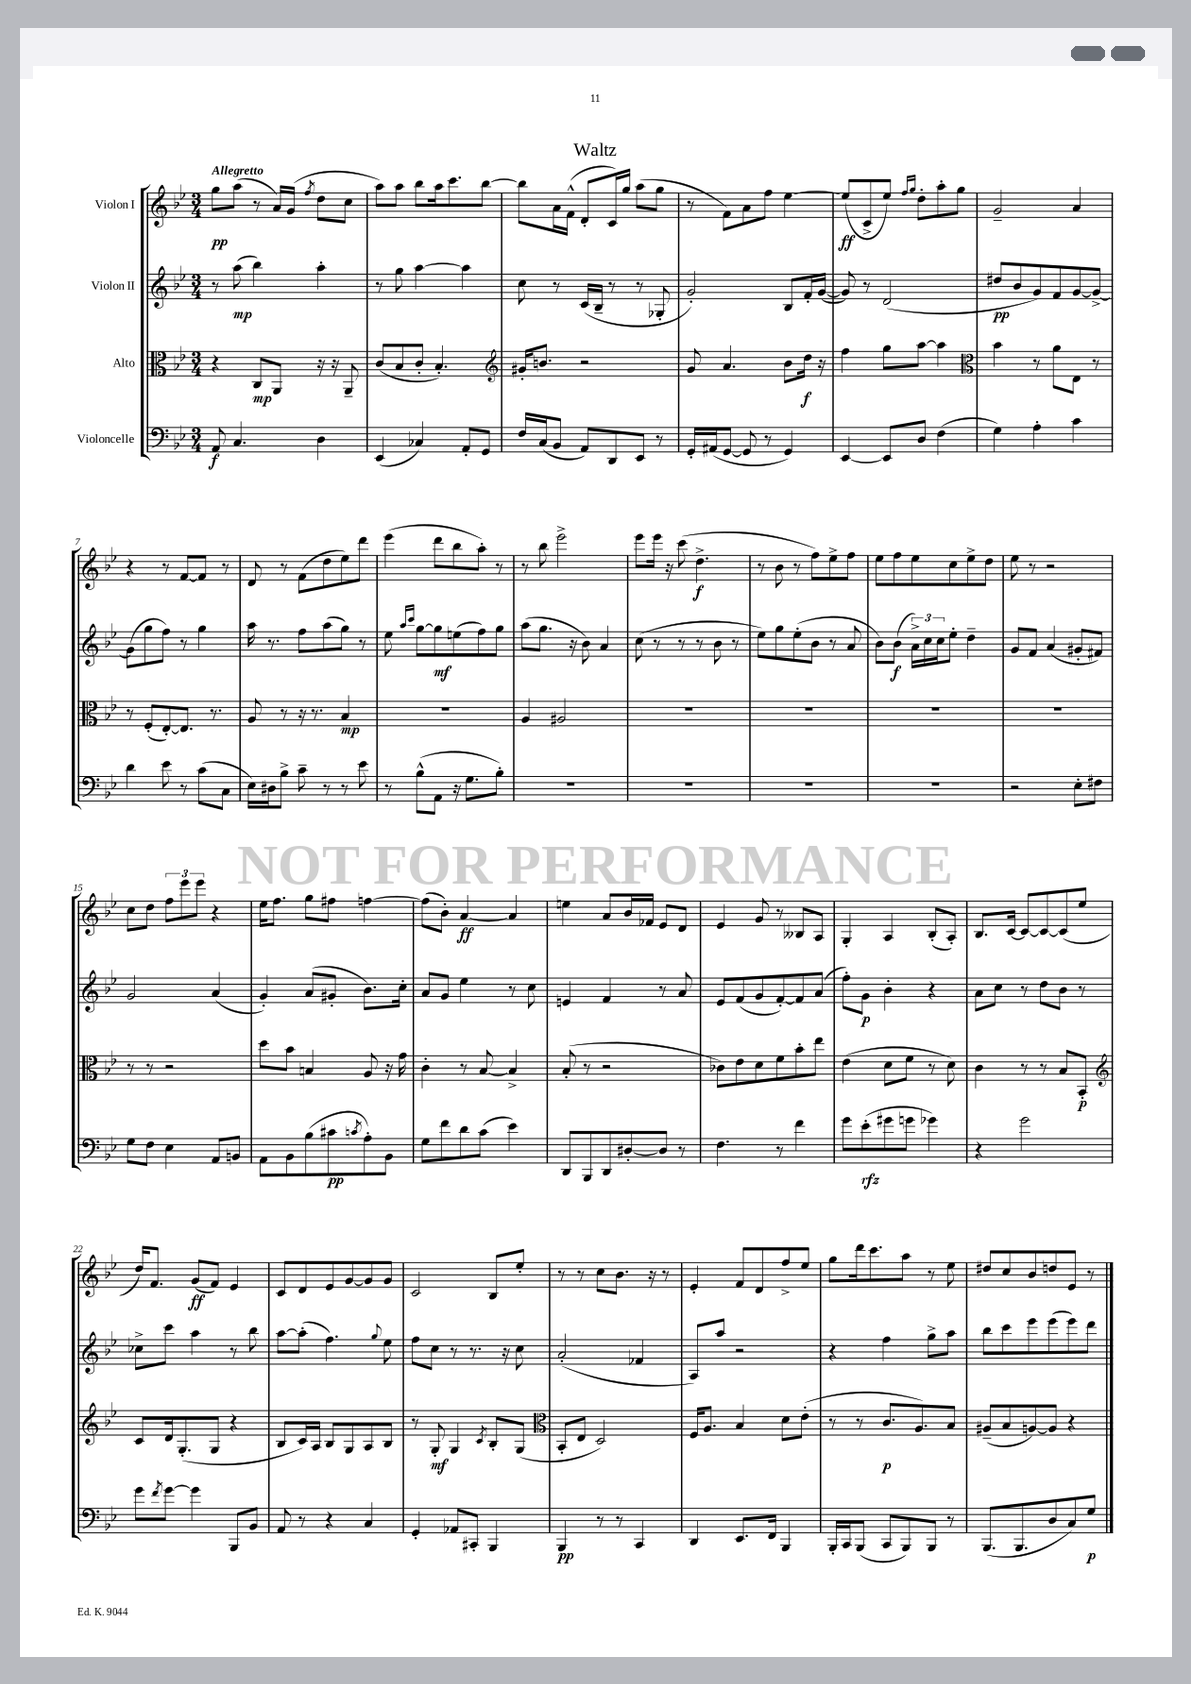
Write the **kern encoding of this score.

**kern	**kern	**kern	**kern
*staff4	*staff3	*staff2	*staff1
*clefF4	*clefC3	*clefG2	*clefG2
*k[b-e-]	*k[b-e-]	*k[b-e-]	*k[b-e-]
*M3/4	*M3/4	*M3/4	*M3/4
8AA	4r	8r	8gg
4.C	.	(8aa	(8aa
.	8C	4bb-)	8r
.	8AA	.	16a)
.	.	.	(16g
.	.	.	8qff
4D	16r	4aa'	8dd
.	16r	.	.
.	8AA~	.	8cc
=	=	=	=
(4EE-	(8c	8r	8aa)
.	8B-	8gg	8aa
4C-)	8c'	[4aa	8bb-
.	4.B-')	.	16aa
.	.	.	8.ccc
8AA'	.	4aa]	.
8GG	.	.	[8bb-
=	=	=	=
*	*clefG2	*	*
16F	16g#'	8cc	8bb-]
(16C	8.b	.	.
8BB-	.	8r	16a
.	.	.	(16f^^
8AA)	2r	(16c	8d'
.	.	16B-~	.
8DD	.	8r	16c)
.	.	.	16gg
8EE-	.	8r	(8aa
8r	.	8G-'	8gg
=	=	=	=
16GG'	8g	2g')	8r
(16AA#	.	.	.
[8GG	4.a	.	8f)
8GG]	.	.	8a
8r	.	.	8ff
4GG)	8b-	8B-	[4ee-
.	16dd	16f'	.
.	16r	([16g	.
=	=	=	=
[4EE-	4ff	8g])	(8ee-]
.	.	8r	8c^
8EE-]	8gg	(2d	8ee-)
.	.	.	16qqff
.	.	.	16qqgg
8D	[8aa	.	8dd'
(4F	4aa]	.	8aa'
.	.	.	8gg
=	=	=	=
*	*clefC3	*	*
4G)	4b-	8dd#	2g~
.	.	8b-	.
4A'	8r	8g)	.
.	8a	8f	.
4c	8E-	[8g	4a
.	8r	8g^_	.
=	=	=	=
4d	8r	(8g]	4r
.	(8F'	8gg	.
8e-	[8E-')	8ff)	8r
8r	8.E-]	8r	[8f
(8c	.	4gg	8f]
.	8.r	.	.
8C	.	.	8r
=	=	=	=
16E-)	8A	16aa	8d
16D#	.	8.r	.
8B-^	8r	.	8r
8c~	16r	8ff	(8f
.	8.r	.	.
8r	.	(8aa	8dd
8r	4B-	8gg)	8ee-)
8e-	.	8r	8ddd
=	=	=	=
8r	2.r	8ee-	(4eee-
.	.	16qqaa	.
.	.	16qqccc	.
(8B-^^	.	[8gg	.
8AA	.	8gg]	8ddd
16r	.	(8ee	8bb-
8.G	.	.	.
.	.	8ff)	8aa')
8B-')	.	8gg	8r
=	=	=	=
2.r	4A	(8aa	8r
.	.	8.gg	8bb-
.	2A#	.	2eee-^
.	.	16r	.
.	.	8b-)	.
.	.	4a	.
=	=	=	=
2.r	2.r	(8cc	8eee-
.	.	8r	16eee-
.	.	.	16r
.	.	8r	(8ccc
.	.	8r	4.dd^
.	.	8b-	.
.	.	8r	.
=	=	=	=
2.r	2.r	8ee-)	8r
.	.	8gg	8b-
.	.	(8ee-'	8r
.	.	8b-	8ff)
.	.	8r	8ee-^
.	.	8a	8ff
=	=	=	=
2.r	2.r	8b-)	8ee-
.	.	(8b-	8ff
.	.	24a^)	8ee-
.	.	24cc	.
.	.	24cc	.
.	.	8ee-'	8cc
.	.	4dd~	8ee-^
.	.	.	8dd
=	=	=	=
2r	2.r	8g	8ee-
.	.	8f	8r
.	.	(4a	2r
8E-'	.	8g#'	.
8F#	.	8f#)	.
=	=	=	=
8G	8r	2g	8cc
8F	8r	.	8dd
4E-	2r	.	12ff
.	.	.	12eee-
.	.	.	12eee-
8AA	.	(4a	4r
8BB	.	.	.
=	=	=	=
8AA	8dd	4g')	16ee-
.	.	.	8.ff
8BB-	8b-	.	.
(8B-	4B	(8a	8gg
8c#	.	8g#'	8ff#
8qc	.	.	.
8A')	8A	8.b-)	[4ff
8BB-	16r	.	.
.	16g	16cc'	.
=	=	=	=
8G	4c'	8a	(8ff]
8f	.	8g	8b-')
8d	8r	4ee-	[4a
(8c	[8B-	.	.
4e-)	4B-^]	8r	4a]
.	.	8cc	.
=	=	=	=
8DD	(8B-'	4e	4ee
8BBB-	8r	.	.
8DD	2r	4f	8a
[8D#'	.	.	16b-
.	.	.	16f-
8D#]	.	8r	8e-
8r	.	8a	8d
=	=	=	=
4.F	8c-)	8e-	4e-
.	8e-	(8f	.
.	8d	8g	8g
8r	8f	[8f')	8r
4f	8b-'	8f]	8B--
.	8ee-	(8a	8A
=	=	=	=
8g	(4e-	8ff')	4G'
(8e-'	.	8g	.
8g#	8d	4b-'	4A
8g	8f	.	.
4g-)	8r	4r	(8B-'
.	8d)	.	8A')
=	=	=	=
4r	4c	8a	8.B-
.	.	8cc	.
.	.	.	[16c
2g	8r	8r	8c_
.	8r	8dd	8c_
.	8B-	8b-	(8c]
.	8BB-'	8r	8ee-
=	=	=	=
*	*clefG2	*	*
8g	8c	8cc-^	16dd)
.	.	.	8.f
8qf	.	.	.
[8g	16d	8ccc	.
.	(8.G'	.	.
4g]	.	4aa	(8g
.	8G	.	8f)
8BBB-	4r	8r	4e-
8BB-	.	8bb-	.
=	=	=	=
8AA	8B-	[8aa	8c
8r	16c)	(8aa']	8d
.	16A	.	.
4r	8B-	4.ff)	8e-
.	8G	.	[8g
4C	8A	.	8g]
.	.	8qqgg	.
.	8B-	8ee-	8g
=	=	=	=
4GG'	8r	8ff	2c
.	8G'	8cc	.
8AA-	4G	8r	.
8CC#'	.	8.r	.
.	8qc	.	.
4BBB-	8B-'	.	8B-
.	.	16r	.
.	(8G	8cc	8ee-'
=	=	=	=
*	*clefC3	*	*
4BBB-	8BB-'	(2a'	8r
.	8E-	.	8r
8r	2D)	.	8cc
8r	.	.	8.b-
4CC	.	4f-	.
.	.	.	16r
.	.	.	8r
=	=	=	=
4DD	16F	8A)	4e-'
.	8.A	.	.
.	.	8aa	.
8.EE-	4B-	2r	8f
.	.	.	8d
16FF	.	.	.
4BBB-	8d	.	8ff^
.	(8e-'	.	8ee-
=	=	=	=
16BBB-'	8r	4r	8gg
16CC	.	.	.
(8BBB-	8r	.	16ddd
.	.	.	8.ccc
8CC	8.c	4ff	.
8BBB-)	.	.	8aa
.	8.A)	.	.
8BBB-	.	8gg^	8r
8r	8B-	8aa	8ee-
=	=	=	=
(8.BBB-	(8A#~	8bb-	8dd#
.	8B-	8ccc	8cc
8.BBB-	.	.	.
.	[8A)	8eee-	8b-
8D	8A]	(8eee-	8dd
8C)	4r	8eee-)	8e-
8G	.	8ddd	8r
==	==	==	==
*-	*-	*-	*-
